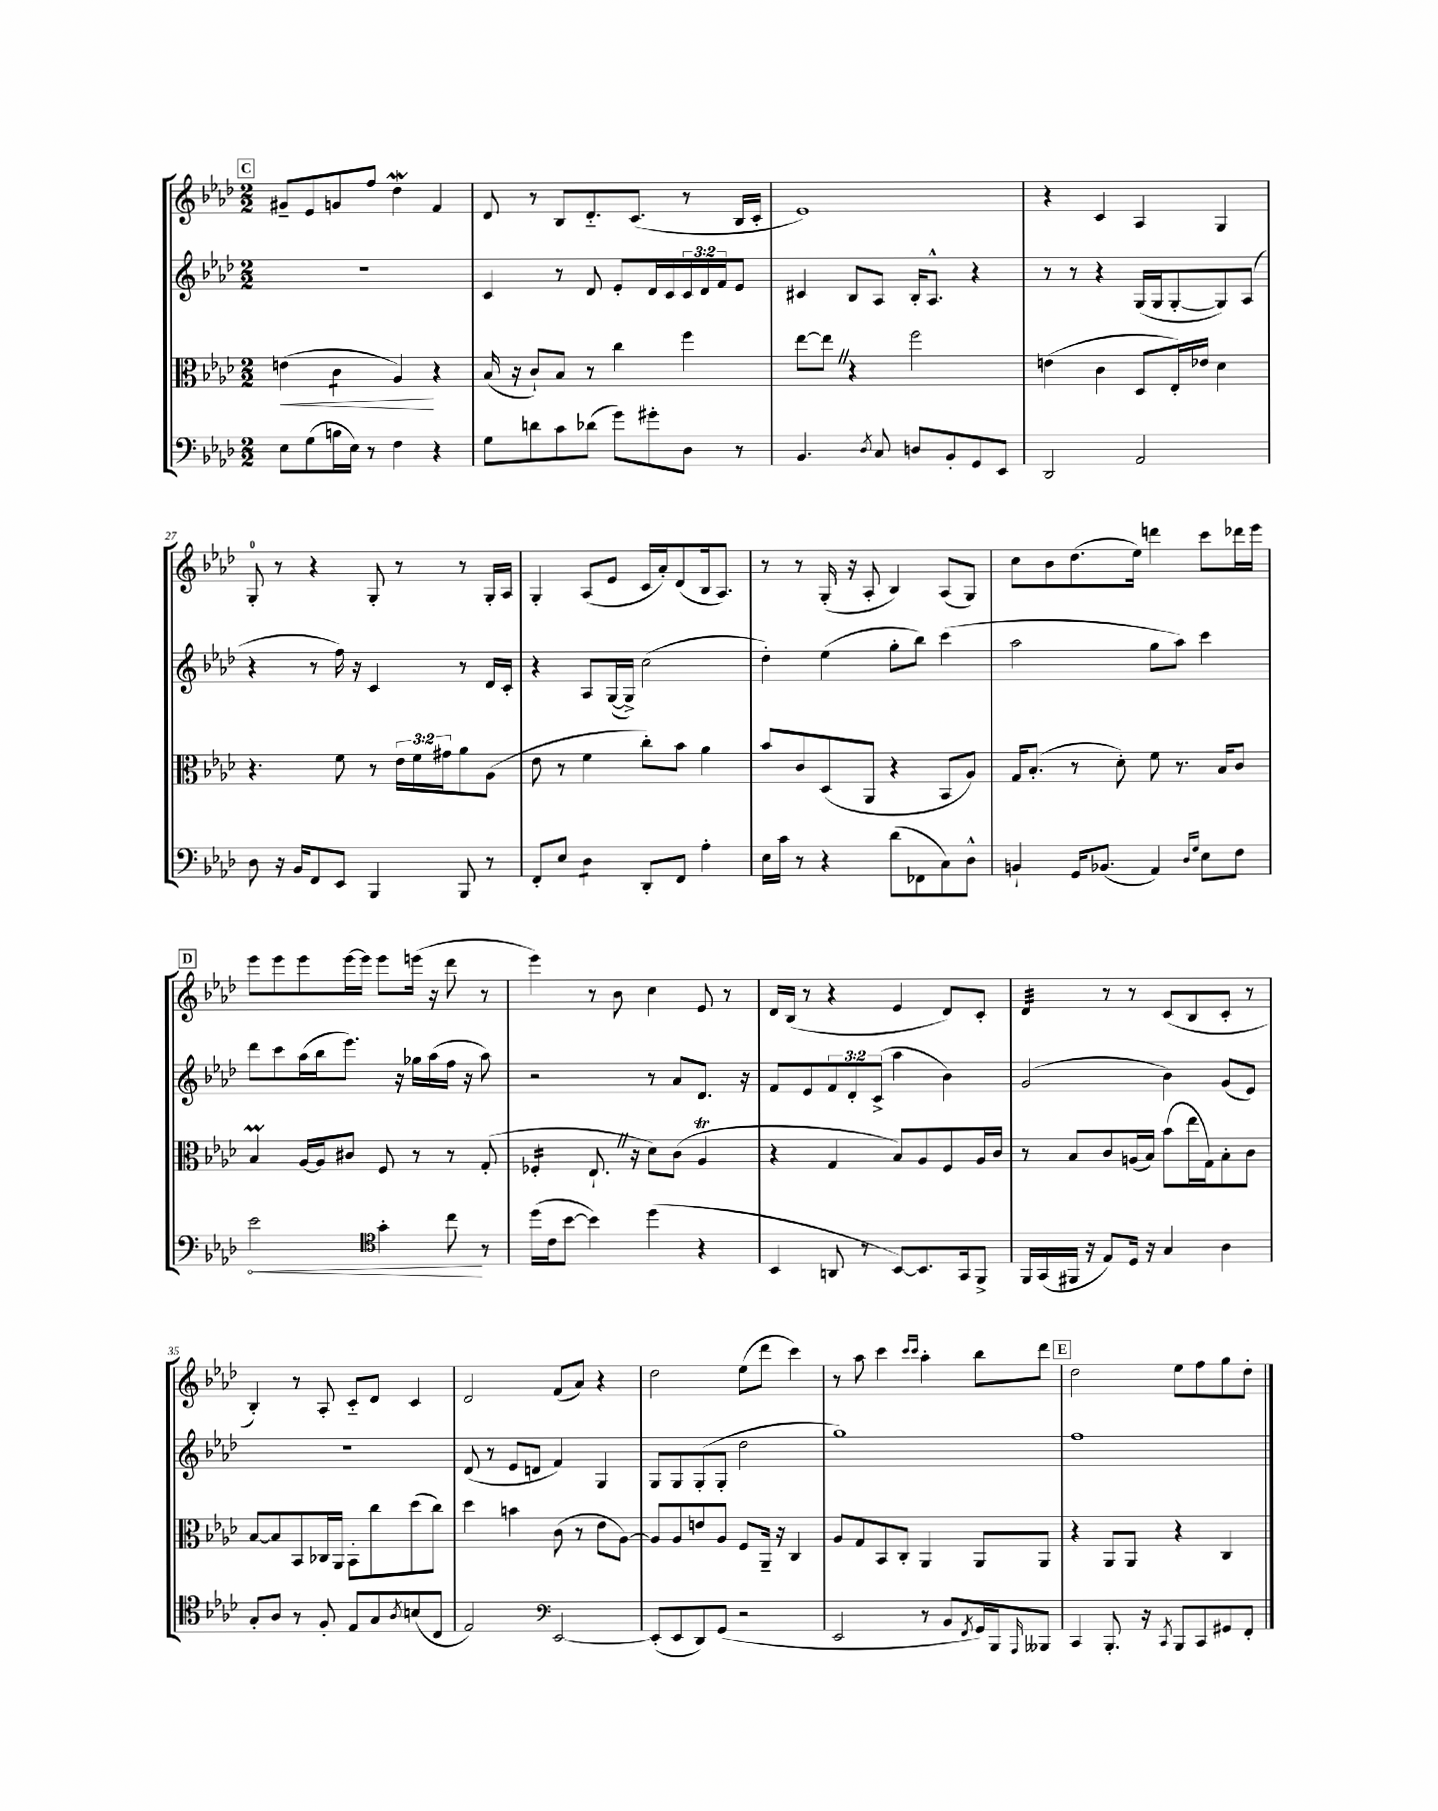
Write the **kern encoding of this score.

**kern	**kern	**kern	**kern
*staff4	*staff3	*staff2	*staff1
*clefF4	*clefC3	*clefG2	*clefG2
*k[b-e-a-d-]	*k[b-e-a-d-]	*k[b-e-a-d-]	*k[b-e-a-d-]
*M2/2	*M2/2	*M2/2	*M2/2
8E-	(4e	1r	8g#~
(8G	.	.	8e-
16B	4c	.	8g
16E-)	.	.	.
8r	.	.	8ff
4F	4A-)	.	4dd-
4r	4r	.	4f
=	=	=	=
8G	(16B-	4c	8d-
.	16r	.	.
8d	8c`)	.	8r
8c	8B-	8r	8B-
(8d-	8r	8d-	8.d-'~
8g)	4cc	8e-'	.
.	.	.	(8.c
8g#'	.	16d-	.
.	.	16c	.
8D-	4ff	24c	8r
.	.	24d-	.
.	.	24f	.
8r	.	8e-	16B-
.	.	.	16c'
=	=	=	=
4.BB-	[8ee-	4c#	1e-)
.	8ee-]	.	.
.	4r	8B-	.
8qD-	.	.	.
8C	.	8A-	.
8D	2ff	16B-'	.
.	.	8.A-^^	.
8BB-'	.	.	.
8GG	.	4r	.
8EE-	.	.	.
=	=	=	=
2DD-	(4e	8r	4r
.	.	8r	.
.	4c	4r	4c
2AA-	8D-	(16G	4A-
.	.	16G	.
.	16E-')	[8G'	.
.	16e-	.	.
.	4d-	8G])	4G
.	.	(8A-	.
=	=	=	=
8D-	4.r	4r	8G'
16r	.	.	8r
16BB-	.	.	.
8FF	.	8r	4r
8EE-	8f	16ff)	.
.	.	16r	.
4BBB-	8r	4c	8G'
.	24e-	.	8r
.	24f	.	.
.	24g#	.	.
8BBB-	8a-	8r	8r
8r	(8A-	16d-	16G'
.	.	16c'	16A-
=	=	=	=
8FF'	8e-	4r	4G'
8E-	8r	.	.
4D-	4f	8A-	(8A-
.	.	([16G	8e-
.	.	16G^])	.
8DD-'	8cc')	(2cc	16c
.	.	.	16a-')
8FF	8b-	.	(8d-
4A-'	4a-	.	16B-
.	.	.	8.A-)
=	=	=	=
16E-	8b-	4dd-')	8r
16c	.	.	.
8r	8c	.	8r
4r	(8D-	(4ee-	(16G'
.	.	.	16r
.	8AA-	.	8A-'
(8d-	4r	8gg'	4B-)
8FF-	.	8bb-)	.
8C)	8BB-	(4ccc	(8A-
8D-^^	8A-)	.	8G)
=	=	=	=
4BB`	16G	2aa-	8cc
.	(8.B-'	.	.
.	.	.	8b-
16GG	8r	.	(8.dd-
(8.BB-	.	.	.
.	8d-')	.	.
.	.	.	16ee-)
4AA-)	8f	8gg	4ddd
.	8.r	8aa-)	.
16qqD-	.	.	.
16qqG	.	.	.
8E-	.	4ccc	8ccc
.	16B-	.	.
8F	8c	.	16ddd-
.	.	.	16eee-
=	=	=	=
2e-	4B-	8ddd-	8eee-
.	.	8ccc	8eee-
.	[16A-	(16aa-	8eee-
.	16A-]	16bb-	.
.	8c#	8.eee-)	[16eee-
.	.	.	16eee-]
*clefC4	*	*	*
4g'	8F	.	8eee-
.	.	16r	.
.	8r	16gg-	(16eee
.	.	(16aa-	16r
8cc	8r	16ff	8ddd-
.	.	16r	.
8r	(8G'	8aa-)	8r
=	=	=	=
(16dd-	4F-'	2r	4eee-)
16c	.	.	.
[8b-	.	.	.
4b-])	8.E-`	.	8r
.	.	.	8b-
.	16r	.	.
(4dd-	8d-)	8r	4cc
.	(8c	8a-	.
4r	4A-	8.d-	8e-
.	.	.	8r
.	.	16r	.
=	=	=	=
4BB-	4r	8f	16d-
.	.	.	(16B-
.	.	8e-	8r
8AA	4G	12f	4r
.	.	12d-'	.
8r	.	.	.
.	.	(12c^	.
[8BB-)	8B-)	4aa-	4e-
8.BB-]	8A-	.	.
.	8F	4b-)	8d-)
16GG	.	.	.
8FF^	16A-	.	8c'
.	16c	.	.
=	=	=	=
16FF	8r	(2g	4d-
(16GG	.	.	.
16FF#	8B-	.	.
16r	.	.	.
8E-)	8c	.	8r
16D-	(16A	.	8r
16r	16B-)	.	.
4G	(8b-	4b-)	(8c
.	16ee-	.	8B-
.	16G)	.	.
4A-	8B-'	(8g	8c'
.	8c	8e-)	8r
=	=	=	=
8G'	[8B-	1r	4B-')
8A-	8B-]	.	.
8r	8BB-	.	8r
8F'	16C-	.	8A-'
.	16AA-	.	.
8E-	8BB-'	.	8c'~
8G	8cc	.	8d-
8qA-	.	.	.
(8B	(8dd-	.	4c
8C	8cc)	.	.
=	=	=	=
2E-)	4dd-	(8d-	2d-
.	.	8r	.
.	4b	8e-	.
.	.	8d	.
*clefF4	*	*	*
[2EE-	(8c	4f)	(8f
.	8r	.	8a-)
.	8e-	4G	4r
.	[8A-)	.	.
=	=	=	=
(8EE-']	8A-]	8G	2dd-
8EE-	8A-	8G	.
8DD-)	8e	(8G'	.
(8GG	8A-	8G'	.
2r	8F	2dd-	(8ee-
.	16AA-~	.	8ddd-
.	16r	.	.
.	4C	.	4ccc)
=	=	=	=
2EE-	8A-	1gg)	8r
.	8G	.	8aa-
.	8BB-	.	4ccc
.	8C'	.	.
.	.	.	16qqccc
.	.	.	16qqccc
8r	4AA-	.	4aa-'
8BB-	.	.	.
8qFF	.	.	.
16GG)	8AA-	.	8bb-
16BBB-	.	.	.
16qqAAA-	.	.	.
8BBB--	8AA-	.	8ddd-
=	=	=	=
4CC	4r	1ff	2dd-
8.BBB-'	8AA-	.	.
.	8AA-	.	.
16r	.	.	.
8qCC	.	.	.
8BBB-	4r	.	8ee-
8CC	.	.	8ff
8GG#	4C	.	8gg
8FF'	.	.	8dd-'
==	==	==	==
*-	*-	*-	*-
